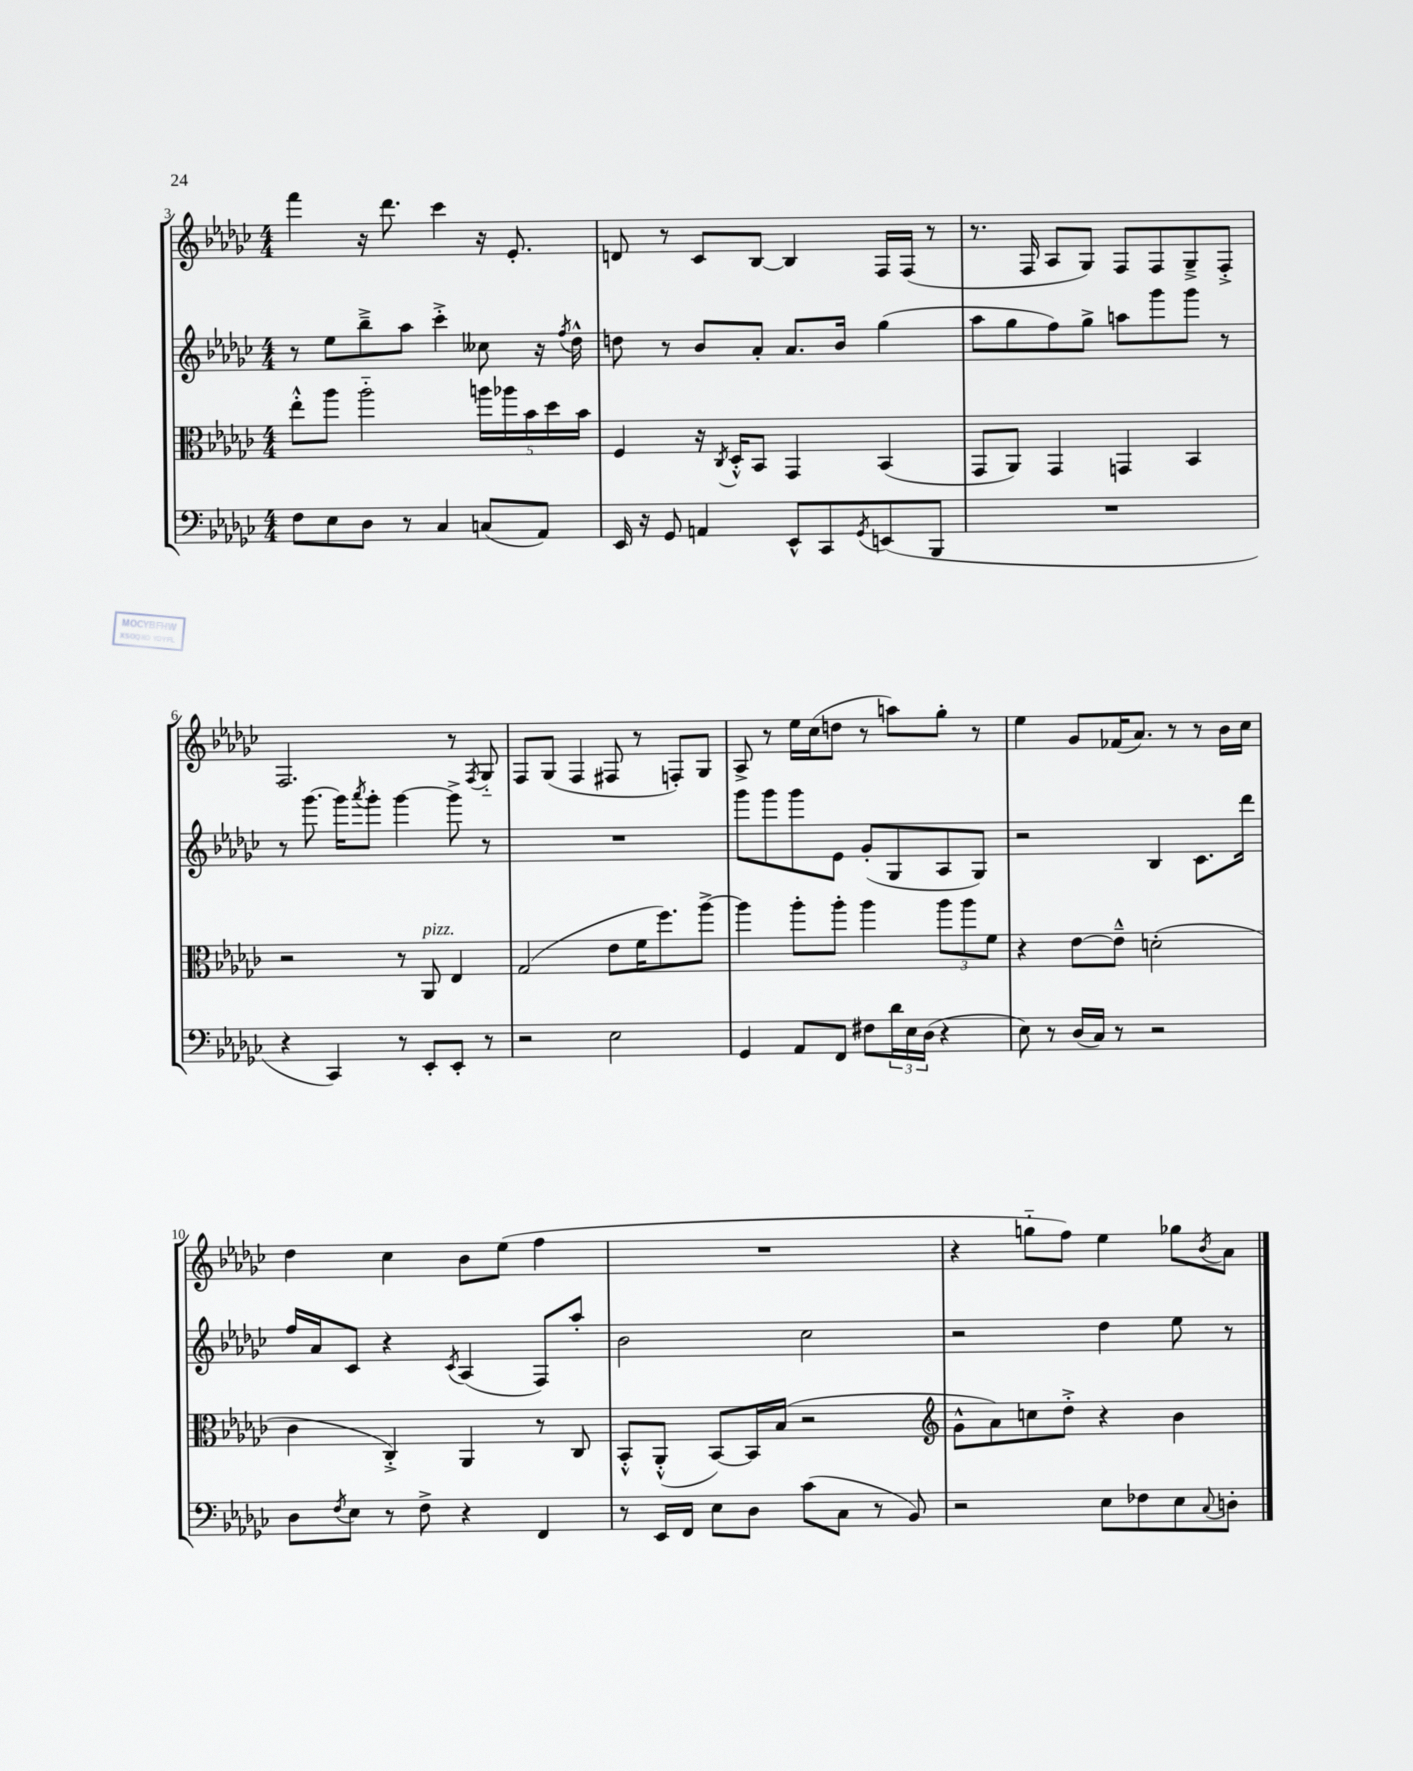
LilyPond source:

<<
\new StaffGroup <<
\new Staff = "s0" {
    \clef treble \key ges \major \numericTimeSignature \time 4/4
    f'''4 r16 des'''8. ces'''4 r16 ees'8.-. |
    d'8 r8 ces'8 bes8~ bes4 f16 f16( r8 |
    r8. f16 aes8 ges8) f8 f8 ges8---> f8-.-> |
    f2. r8 \acciaccatura { f8 } ges8-_ |
    f8 ges8( f4 fis8 r8 f8-.) ges8 |
    aes8-> r8 ees''16 ces''16( d''8 r8 a''8) ges''8-. r8 |
    ees''4 ges'8 fes'16( aes'8.) r8 r8 bes'16 ces''16 |
    des''4 ces''4 bes'8 ees''8( f''4 |
    R1 |
    r4 g''8-_ f''8) ees''4 ges''8 \acciaccatura { bes'8 } aes'8 \bar "|." |
}
\new Staff = "s1" {
    \clef treble \key ges \major \numericTimeSignature \time 4/4
    r8 ees''8 bes''8---> aes''8 ces'''4-.-> ceses''8 r16 \acciaccatura { f''8 } des''16-^ |
    d''8 r8 bes'8 aes'8-. aes'8. bes'16 ges''4( |
    aes''8 ges''8 f''8) ges''8-> a''8 ges'''8 ges'''8 r8 |
    r8 ges'''8.~ ges'''16 \acciaccatura { aes'''8 } ges'''8-. ges'''4~ ges'''8-> r8 |
    R1 |
    ges'''8 ges'''8 ges'''8 ees'8 ges'8-.( ges8 aes8 ges8) |
    r2 bes4 ces'8. des'''16 |
    f''16 aes'16 ces'8 r4 \acciaccatura { ces'8 } aes4( f8) aes''8-. |
    bes'2 ces''2 |
    r2 des''4 ees''8 r8 \bar "|." |
}
\new Staff = "s2" {
    \clef alto \key ges \major \numericTimeSignature \time 4/4
    ees''8-.-^ aes''8 aes''2-_ \tuplet 5/4 { a''16 aes''16 bes'16 des''16 bes'16 } |
    f4 r16 \acciaccatura { ces8 } des16-.-^ bes,8 ges,4 bes,4( |
    ges,8 aes,8) ges,4 g,4 bes,4 |
    r2 r8 aes,8^\markup { \italic "pizz." } ees4 |
    ges2( ees'8 f'16 f''8.) aes''8~-> |
    aes''4 aes''8-. aes''8-. aes''4 \tuplet 3/2 { aes''8 aes''8 f'8 } |
    r4 ees'8~ ees'8---^ d'2-.( |
    ces'4 ces4-.->) aes,4 r8 ces8 |
    bes,8-.-^ aes,8-.-^( bes,8~) bes,16 bes16( r2 |
    \clef treble ges'8-^ aes'8) c''8 des''8-.-> r4 bes'4 \bar "|." |
}
\new Staff = "s3" {
    \clef bass \key ges \major \numericTimeSignature \time 4/4
    f8 ees8 des8 r8 ces4 c8( aes,8) |
    ees,16 r16 ges,8 a,4 ees,8-^ ces,8 \acciaccatura { ges,8 } e,8( bes,,8 |
    R1 |
    r4 ces,4) r8 ees,8-. ees,8-. r8 |
    r2 ees2 |
    ges,4 aes,8 f,8 fis8 \tuplet 3/2 { des'16 ees16 des16( } r4 |
    ees8) r8 des16( ces16) r8 r2 |
    des8 \acciaccatura { f8 } ees8 r8 f8-> r4 f,4 |
    r8 ees,16 f,16 ees8 des8 ces'8( ces8 r8 bes,8) |
    r2 ees8 fes8 ees8 \appoggiatura { ces8 } d8-. \bar "|." |
}
>>
>>
\layout { \context { \Score currentBarNumber = #3 } }
